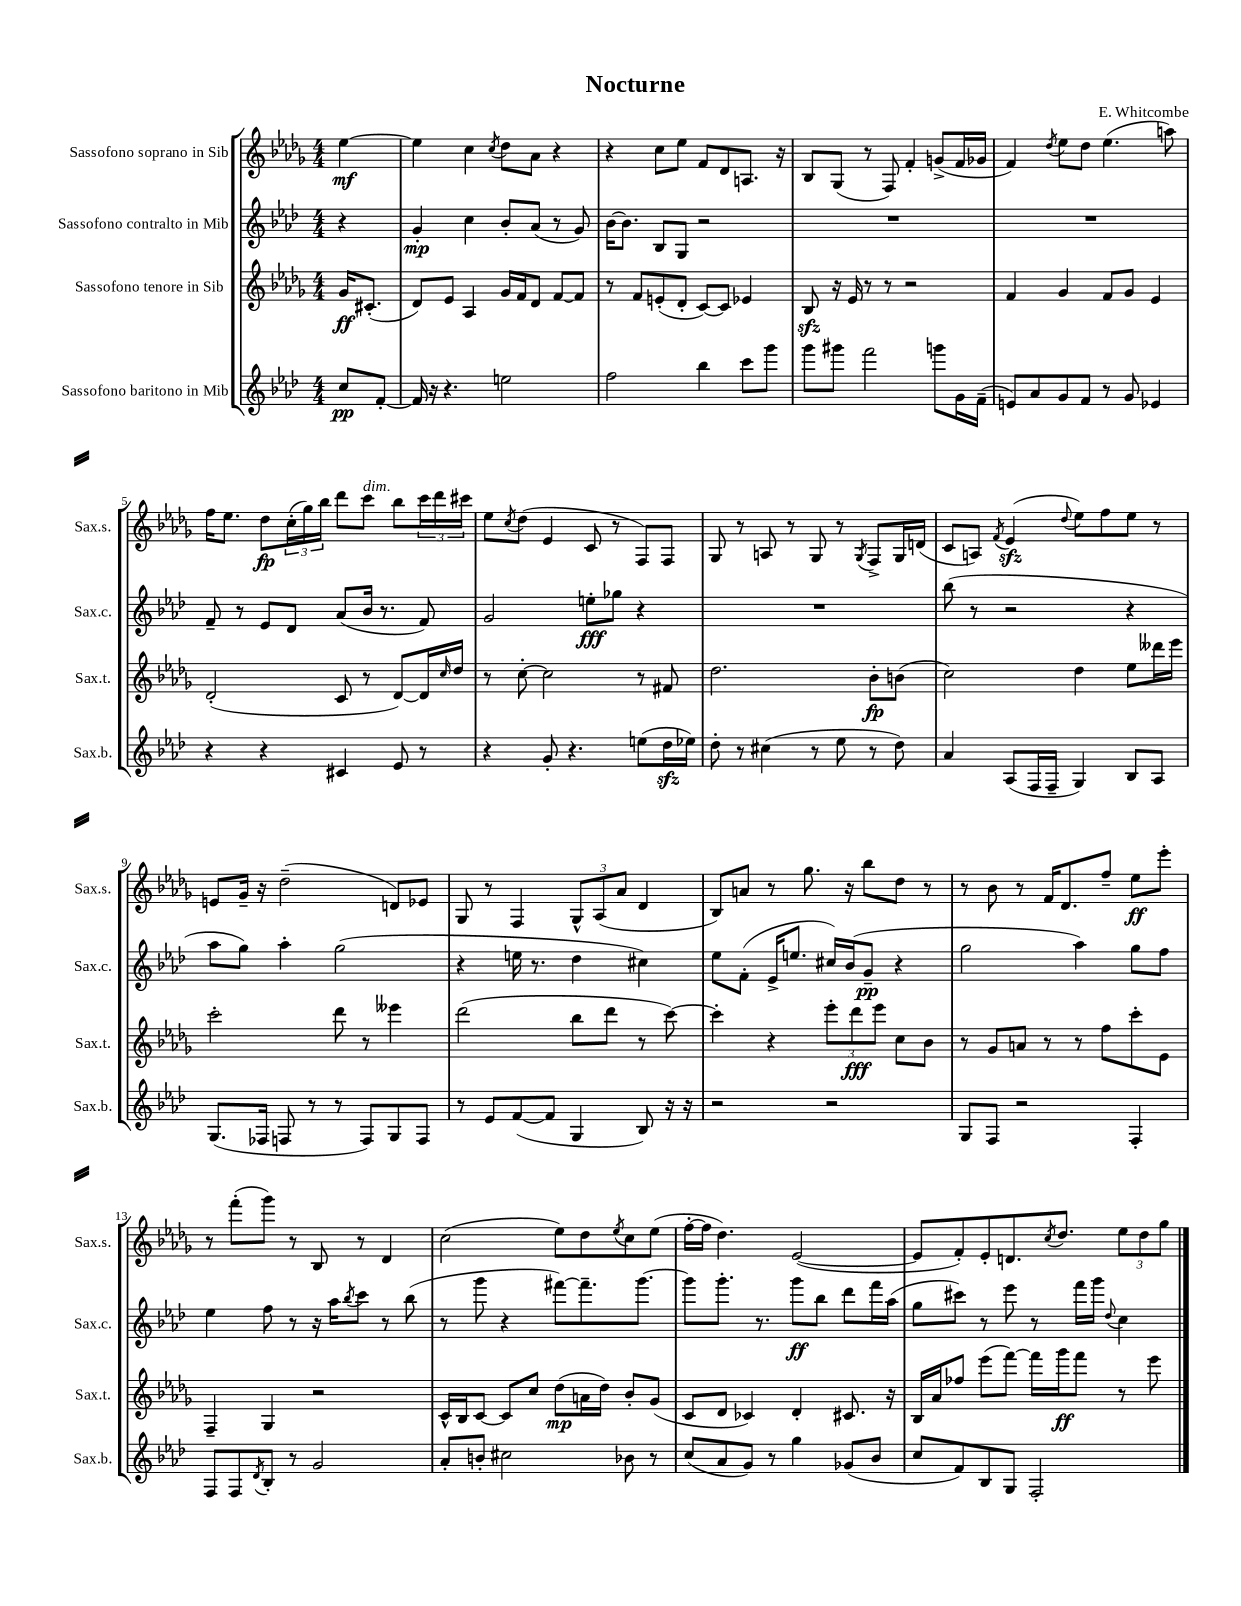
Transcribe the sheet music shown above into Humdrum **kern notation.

**kern	**kern	**kern	**kern
*staff4	*staff3	*staff2	*staff1
*clefG2	*clefG2	*clefG2	*clefG2
*k[b-e-a-d-]	*k[b-e-a-d-g-]	*k[b-e-a-d-]	*k[b-e-a-d-g-]
*M4/4	*M4/4	*M4/4	*M4/4
8cc	16g-	4r	[4ee-
.	(8.c#'	.	.
[8f'	.	.	.
=	=	=	=
16f]	8d-)	4g'	4ee-]
16r	.	.	.
4.r	8e-	.	.
.	4A-	4cc	4cc
.	.	.	8qcc
2ee	16g-	8b-'	8dd-
.	16f	.	.
.	8d-	(8a-	8a-
.	[8f	8r	4r
.	8f]	8g)	.
=	=	=	=
2ff	8r	[16b-	4r
.	.	8.b-]	.
.	8f	.	.
.	(8e'	8B-	8cc
.	8d-'	8G	8ee-
4bb-	[8c)	2r	8f
.	8c]	.	8d-
8ccc	4e-	.	8.A
8ggg	.	.	.
.	.	.	16r
=	=	=	=
8ggg	8B-	1r	8B-
8ggg#	16r	.	(8G-
.	16e-	.	.
2fff	8r	.	8r
.	8r	.	8F)
.	2r	.	4f'
8ggg	.	.	(8g^
16g	.	.	16f
(16f~	.	.	16g-
=	=	=	=
8e)	4f	1r	4f)
8a-	.	.	.
.	.	.	8qdd-
8g	4g-	.	8ee-
8f	.	.	8dd-
8r	8f	.	(4.ee-
8g	8g-	.	.
4e-	4e-	.	.
.	.	.	8aa)
=	=	=	=
4r	(2d-'	8f~	16ff
.	.	.	8.ee-
.	.	8r	.
4r	.	8e-	8dd-
.	.	8d-	(24cc'
.	.	.	24gg-)
.	.	.	24bb-
4c#	8c	(8a-	8ddd-
.	8r	16b-	8ccc
.	.	8.r	.
8e-	[8d-)	.	8bb-
8r	16d-]	8f)	24ccc
.	.	.	24ddd-
.	16qqcc	.	.
.	16dd-	.	.
.	.	.	24ccc#
=	=	=	=
4r	8r	2g	8ee-
.	.	.	8qcc
.	[8cc'	.	(8dd-
8g'	2cc]	.	4e-
4.r	.	.	.
.	.	8ee'	8c
.	.	8gg-	8r
(8ee	8r	4r	8F)
16dd-	8f#	.	8F
16ee-)	.	.	.
=	=	=	=
8dd-'	2.dd-	1r	8G-
8r	.	.	8r
(4cc#	.	.	8A
.	.	.	8r
8r	.	.	8G-
8ee-	.	.	8r
.	.	.	8qG-
8r	8b-'	.	8F^
8dd-)	(8b	.	16G-
.	.	.	(16d
=	=	=	=
4a-	2cc)	(8bb-	8c
.	.	8r	8A)
.	.	.	8qf
(8A-	.	2r	(4e-
16F	.	.	.
16F~	.	.	.
.	.	.	8qqdd-
4G)	4dd-	.	8ee-)
.	.	.	8ff
8B-	8ee-	4r	8ee-
8A-	16ddd--	.	8r
.	16eee-	.	.
=	=	=	=
(8.G	2ccc'	8aa-	8e
.	.	8gg)	16g-~
16F-	.	.	16r
8F	.	4aa-'	(2dd-~
8r	.	.	.
8r	8ddd-	(2gg	.
8F)	8r	.	.
8G	4eee--	.	8d)
8F	.	.	8e-
=	=	=	=
8r	(2ddd-	4r	8G-
8e-	.	.	8r
([8f	.	16ee	4F
.	.	8.r	.
8f]	.	.	.
4G	8bb-	4dd-	12G-^^
.	.	.	(12A-
.	8ddd-	.	.
.	.	.	12a-
8B-)	8r	4cc#)	4d-
16r	[8ccc)	.	.
16r	.	.	.
=	=	=	=
2r	4ccc']	8ee-	8B-)
.	.	(8f'	8a
.	4r	16e-^	8r
.	.	8.ee	.
.	.	.	8.gg-
2r	12eee-'	16cc#)	.
.	.	(16b-	16r
.	12ddd-	.	.
.	.	8g~	8bb-
.	12eee-	.	.
.	8cc	4r	8dd-
.	8b-	.	8r
=	=	=	=
8G	8r	2gg	8r
8F	8g-	.	8b-
2r	8a	.	8r
.	8r	.	16f
.	.	.	8.d-
.	8r	4aa-)	.
.	8ff	.	8ff~
4F'	8ccc'	8gg	8ee-
.	8e-	8ff	8eee-'
=	=	=	=
8F	4F~	4ee-	8r
8F	.	.	(8fff'
8qd-	.	.	.
8B-'	4G-	8ff	8ggg-)
8r	.	8r	8r
2g	2r	16r	8B-
.	.	16aa-	.
.	.	8qbb-	.
.	.	8ccc	8r
.	.	8r	4d-
.	.	(8bb-	.
=	=	=	=
8a-'	16c^^	8r	(2cc
.	16B-	.	.
8b'	[8c	8ggg	.
2cc#	8c]	4r	.
.	8cc	.	.
.	(8dd-	[8fff#)	8ee-)
.	16a	8.fff#~]	8dd-
.	16dd-)	.	.
.	.	.	8qee-
8b-	8b-'	.	8cc
.	.	[8.ggg	.
8r	(8g-	.	(8ee-
=	=	=	=
(8cc	8c	8ggg]	[16ff'
.	.	.	16ff]
8a-	8d-	8.ggg'	4.dd-)
8g)	4c-)	.	.
.	.	8.r	.
8r	.	.	.
4gg	4d-'	8ggg	([2e-
.	.	8bb-	.
(8g-	8.c#	8ddd-	.
8b-	.	16fff	.
.	16r	(16aa-	.
=	=	=	=
8cc	16B-	8gg	8e-]
.	16a-	.	.
8f)	8ff-	8ccc#)	8f')
8B-	(8eee-	8r	8e-'
8G	[8fff)	8eee-	8.d
2F'	16fff]	8r	.
.	.	.	8qcc
.	16ggg-	.	8.dd-
.	8fff	16fff	.
.	.	16ggg	.
.	.	8qqdd-	.
.	8r	4cc	12ee-
.	.	.	12dd-
.	8eee-	.	.
.	.	.	12gg-
==	==	==	==
*-	*-	*-	*-
